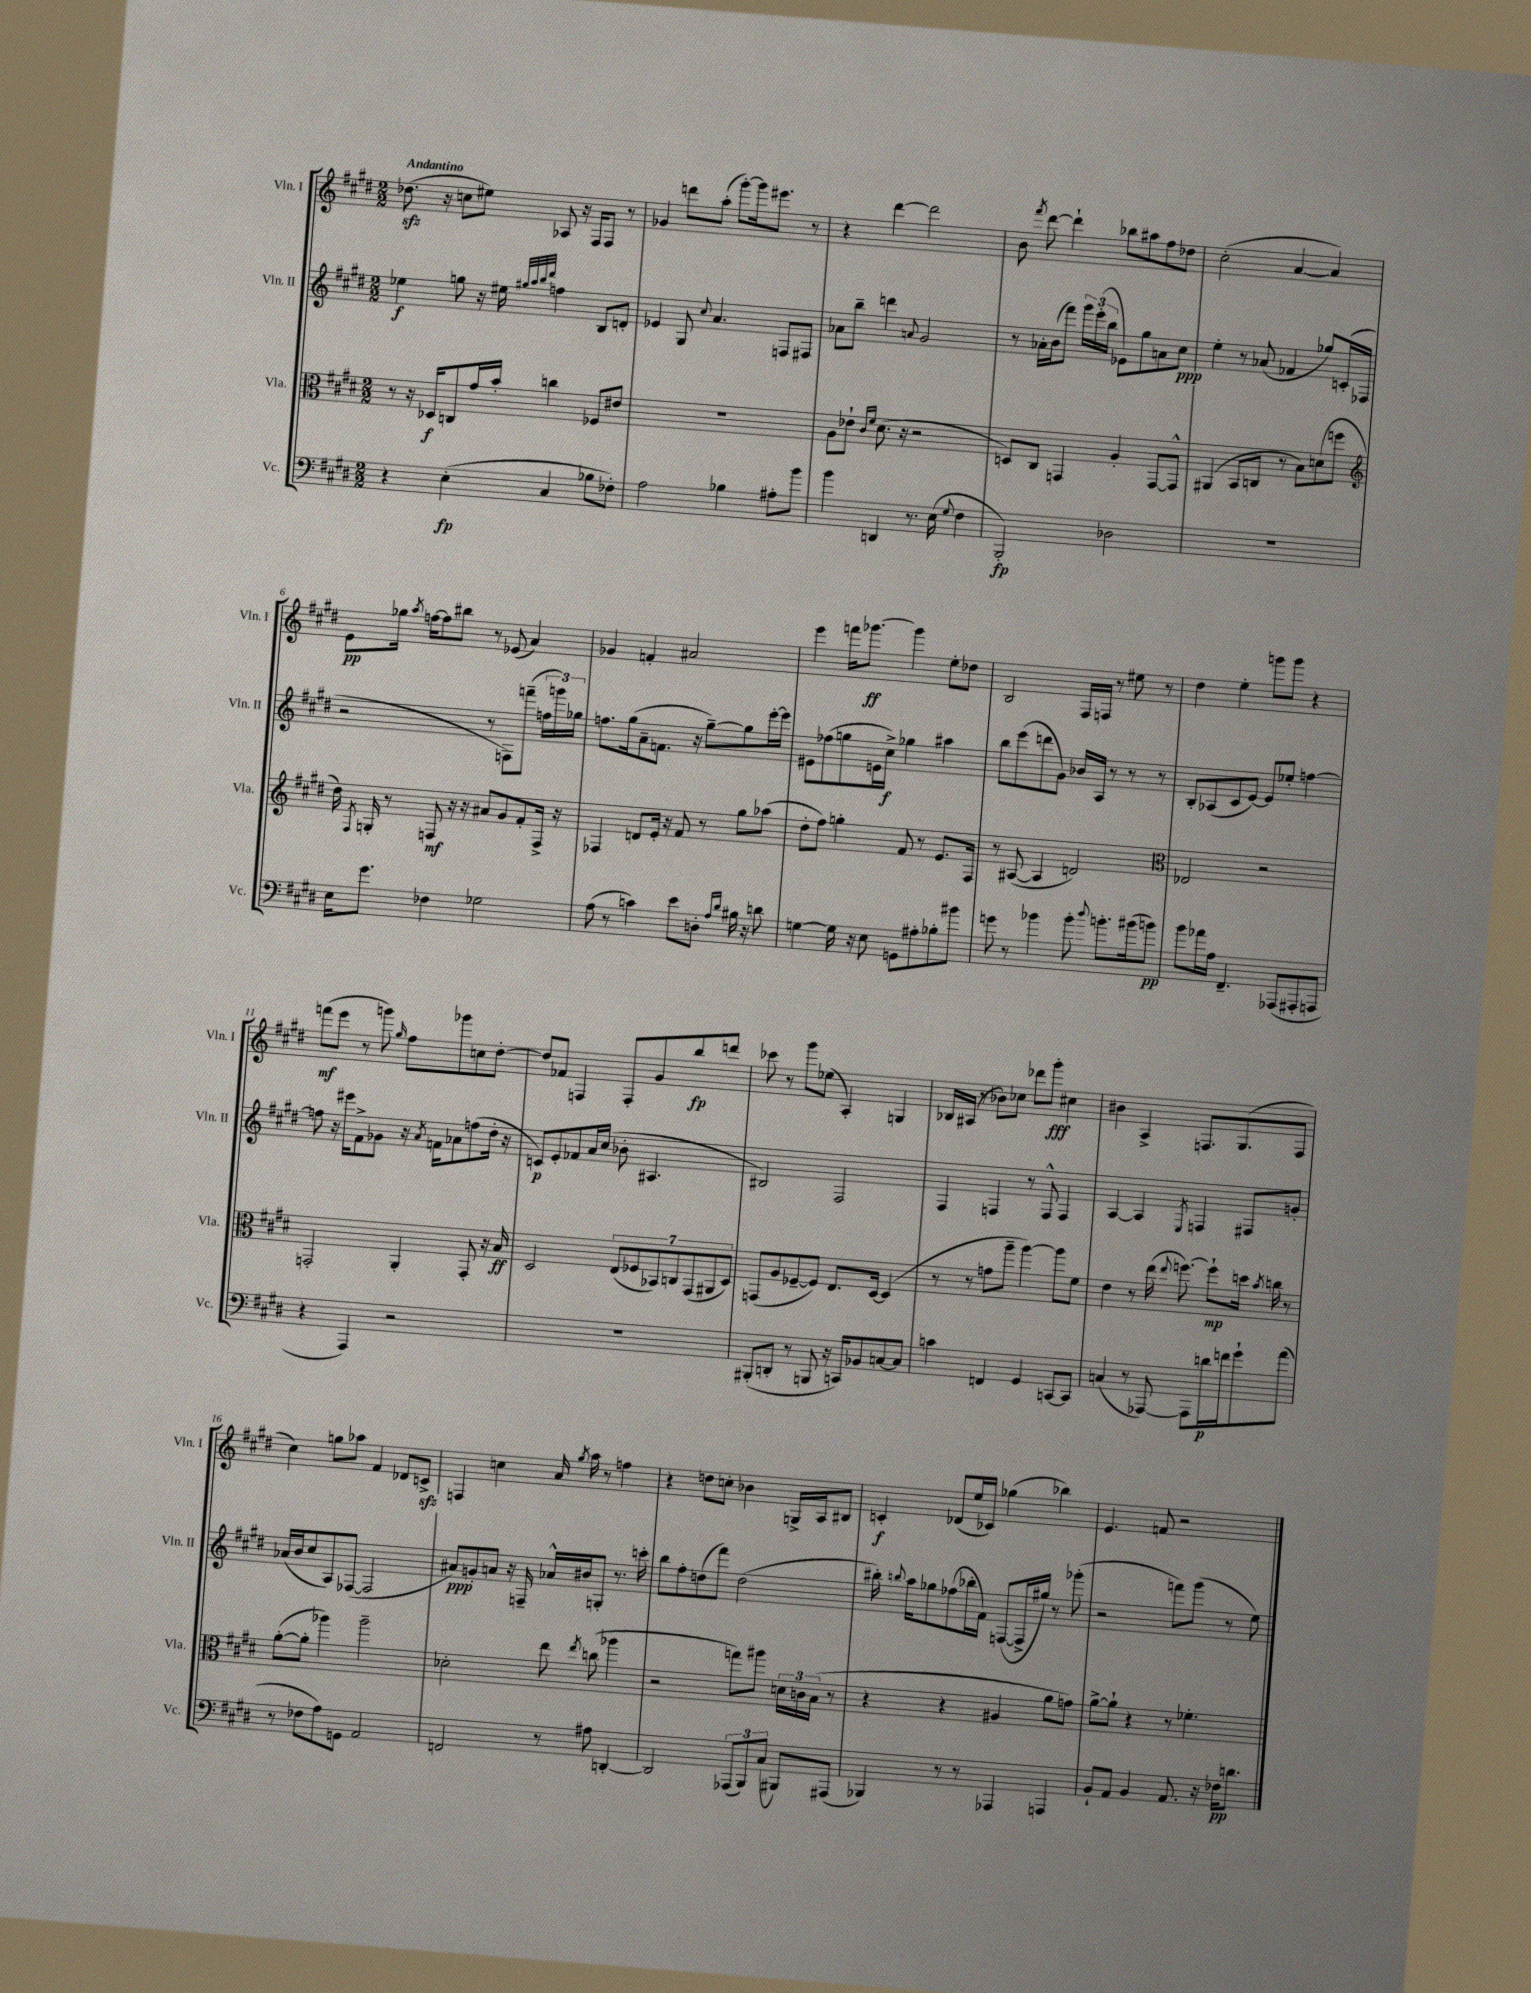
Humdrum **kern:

**kern	**dynam	**kern	**dynam	**kern	**dynam	**kern	**dynam
*part4	*part4	*part3	*part3	*part2	*part2	*part1	*part1
*staff4	*staff4	*staff3	*staff3	*staff2	*staff2	*staff1	*staff1
*I"Vc.	*	*I"Vla.	*	*I"Vln. II	*	*I"Vln. I	*
*I'Vc.	*	*I'Vla.	*	*I'Vln. II	*	*I'Vln. I	*
*clefF4	*	*clefC3	*	*clefG2	*	*clefG2	*
*k[f#c#g#d#]	*	*k[f#c#g#d#]	*	*k[f#c#g#d#]	*	*k[f#c#g#d#]	*
*M2/2	*	*M2/2	*	*M2/2	*	*M2/2	*
=1	=1	=1	=1	=1	=1	=1	=1
!	!	!	!	!	!	!LO:TX:a:B:t=Andantino	!
4r	.	8r	.	4ee-X\	f	(8.dd-Xzz\	.
.	.	16r	.	.	.	.	.
.	.	16D-X/KL	f	.	.	16r	.
(4E'\	fp	8Cn/	.	8ggn\	.	8ccn\L	.
.	.	16g#/L	.	16r	.	8ee#X\J)	.
.	.	16b'/JJ	.	16ee#X\	.	.	.
.	.	.	.	32qqgg#X/LLL	.	.	.
.	.	.	.	32qqaa/	.	.	.
.	.	.	.	32qqbb/	.	.	.
.	.	.	.	32qqddd#/JJJ	.	.	.
4C#/	.	4ccn\	.	4ffn\	.	8A-X/	.
.	.	.	.	.	.	16r	.
.	.	.	.	.	.	16F#/KL	.
8B-X\L	.	8F-X/L	.	8B/L	.	8F#/J	.
8F-X'\J)	.	8e#X/J	.	8dn'/J	.	8r	.
=2	=2	=2	=2	=2	=2	=2	=2
2A\	.	1r	.	4e-X/	.	4g-X/	.
.	.	.	.	8G#/	.	8dddn\L	.
.	.	.	.	8qqcc#/	.	.	.
.	.	.	.	4.a/	.	(8aa'\J	.
4B-X\	.	.	.	.	.	[8ggg#'\L)	.
.	.	.	.	.	.	16ggg#\k]	.
.	.	.	.	.	.	8.eee#X\J	.
8A#X'\L	.	.	.	8Fn/L	.	.	.
8b\J	.	.	.	8F#X/J	.	8r	.
=3	=3	=3	=3	=3	=3	=3	=3
4b\	.	8A\L	.	8a-X\L	.	4r	.
.	.	8e-X`\J	.	8bb~\J	.	.	.
.	.	16qqc#/LL	.	.	.	.	.
.	.	16qqf#/JJ	.	.	.	.	.
4DDn/	.	(8.d#\	.	4dddn\	.	[4ddd#\	.
.	.	16r	.	.	.	.	.
.	.	.	.	8qqan/	.	.	.
8.r	.	2r	.	2g#/	.	2ddd#\]	.
(16E\	.	.	.	.	.	.	.
8qqG#/	.	.	.	.	.	.	.
4F#\	.	.	.	.	.	.	.
=4	=4	=4	=4	=4	=4	=4	=4
2BBB'/)	fp	8Dn/L)	.	8r	.	8b\	.
.	.	.	.	.	.	8qfff#/	.
.	.	8C#/J	.	16a-X'\LL	.	[8ddd#\	.
.	.	.	.	(16b\J	.	.	.
.	.	4GGn/	.	8fff#\J)	.	4ddd#`\]	.
.	.	.	.	24ggg#\LL	.	.	.
.	.	.	.	(24eee'\	.	.	.
.	.	.	.	24bb\JJ	.	.	.
2D-X\	.	4A'/	.	8e-X\L)	.	8bb-X\L	.
.	.	.	.	8gg#\	.	8aa#X\	.
.	.	[8GG/L	.	8an\	.	8ff#\	.
.	.	8GG^^/J]	.	8cc#\J	ppp	8dd-X\J	.
=5	=5	=5	=5	=5	=5	=5	=5
1r	.	(4AA#X/	.	4ee'\	.	(2cc#'\	.
.	.	8BB/L	.	8r	.	.	.
.	.	8Cn/J	.	(8a-X/	.	.	.
.	.	8r	.	4f-X/	.	[4a/	.
.	.	8B\L)	.	.	.	.	.
.	.	(8dn\	.	8gg-X/L)	.	4a/])	.
.	.	8ffn\J	.	(16cn'/L	.	.	.
.	.	.	.	16F-X/JJ	.	.	.
!!LO:LB:g=z
=6	=6	=6	=6	=6	=6	=6	=6
*	*	*clefG2	*	*	*	*	*
16E\KL	.	16dd#\)	.	2r	.	8e\L	pp
.	.	8qF#/	.	.	.	.	.
8.g#\J	.	16Gn'/	.	.	.	.	.
.	.	8r	.	.	.	16gg-X\Jk	.
.	.	.	.	.	.	8qaa/	.
.	.	.	.	.	.	[16ffn\KL	.
4F-X\	.	8Fn/	mf	.	.	8ff\]	.
.	.	16r	.	.	.	8bb#X\J	.
.	.	16r	.	.	.	.	.
2G-X\	.	8a#X/L	.	8r	.	8r	.
.	.	8g#/	.	8Fn\L)	.	(8e-X/	.
.	.	8f#'/	.	(8fffn~\J	.	4a/)	.
.	.	16F^/Jk	.	24ffn\LL	.	.	.
.	.	.	.	24gggn\)	.	.	.
.	.	16r	.	.	.	.	.
.	.	.	.	24gg-X\JJ	.	.	.
=7	=7	=7	=7	=7	=7	=7	=7
(8A\	.	4F-X/	.	8.ffn\L	.	4g-X/	.
8r	.	.	.	.	.	.	.
.	.	.	.	(16gg#\k	.	.	.
4cn\)	.	8dn/L	.	8a~\	.	4fn'/	.
.	.	16e'/Jk	.	8.fn\J	.	.	.
.	.	16r	.	.	.	.	.
8e\L	.	8f#/	.	.	.	2a#X/	.
.	.	.	.	16r	.	.	.
8Dn'\J	.	8r	.	[8gg#~\L)	.	.	.
16qqA/LL	.	.	.	.	.	.	.
16qqd#/JJ	.	.	.	.	.	.	.
16B#X\	.	8gg#\L	.	8gg#\]	.	.	.
16r	.	.	.	.	.	.	.
8dn\	.	(8aa-X\J	.	[16eee'\L	.	.	.
.	.	.	.	16eee\JJ]	.	.	.
=8	=8	=8	=8	=8	=8	=8	=8
[4Gn\	.	8dd#'\L	.	8e#X\L	.	4eee\	.
.	.	8ff#\J)	.	(8ff-X\	.	.	.
16G\]	.	4ggn'\	.	8ggn\	.	16fffn\KL	.
16r	.	.	.	.	.	[8.ggg-X\J	ff
8E\	.	.	.	16en\L	.	.	.
.	.	.	.	16cc#^\JJ)	f	.	.
8GGn\L	.	8f#/	.	4gg-X\	.	4ggg-\]	.
8A#X'\	.	8r	.	.	.	.	.
8B-X'\	.	8.e/L	.	4aa#X\	.	8ee'\L	.
8b#X\J	.	.	.	.	.	8dd-X\J	.
.	.	16F#/Jk	.	.	.	.	.
=9	=9	=9	=9	=9	=9	=9	=9
8gn\	.	8r	.	8bb\L	.	2B/	.
8r	.	([8A#X/	.	(8eee\	.	.	.
4b-X\	.	4A#/]	.	8dddn\	.	.	.
.	.	.	.	8g#\J)	.	.	.
8b-'\	.	2dn/)	.	16b-X/LL	.	16F#/LL	.
.	.	.	.	16A/JJ	.	16Fn/JJ	.
8qqdd#/	.	.	.	.	.	.	.
8.bn'\L	.	.	.	8r	.	8r	.
.	.	.	.	8r	.	8ee#X\	.
(16b#X\k	.	.	.	.	.	.	.
8bn\J)	pp	.	.	8r	.	8r	.
=10	=10	=10	=10	=10	=10	=10	=10
*	*	*clefC3	*	*	*	*	*
8b\L	.	2E-X/	.	8B'/L	.	4dd#\	.
16a-X\L	.	.	.	(8A-X/	.	.	.
16A\JJ	.	.	.	.	.	.	.
4.FF#~/	.	.	.	8c#/	.	4ee'\	.
.	.	.	.	[8e/J)	.	.	.
.	.	2r	.	8e/L]	.	8gggn\L	.
(8AAA-X/L	.	.	.	8ee-X'/J	.	8ggg\J	.
8AAA#X'/	.	.	.	[4ffn\	.	4r	.
8AAAn/J	.	.	.	.	.	.	.
!!LO:LB:g=z
=11	=11	=11	=11	=11	=11	=11	=11
4r	.	2GGn'/	.	8ffn\]	.	(8fffn\L	mf
.	.	.	.	16r	.	8eee\J	.
.	.	.	.	16eee#X\KL	.	.	.
4AAA/)	.	.	.	8f#^\	.	8r	.
.	.	.	.	8g-X\J	.	8gggn\)	.
.	.	.	.	.	.	16qqgg#/	.
2r	.	4AA'/	.	16r	.	8ff#\L	.
.	.	.	.	8qa/	.	.	.
.	.	.	.	16fn\KL	.	.	.
.	.	.	.	8a-X\	.	8ggg-X\	.
.	.	8GG'/	.	(8ffn\	.	8ccn\	.
.	.	16r	.	16dd#'\Jk	.	[8dd#'\J	.
.	.	16B/	ff	16r	.	.	.
=12	=12	=12	=12	=12	=12	=12	=12
1r	.	2D#/	.	8cn/L)	p	8dd#/L]	.
.	.	.	.	8e'/	.	8f-X/J	.
.	.	.	.	8f-X/	.	4Fn/	.
.	.	.	.	16a/L	.	.	.
.	.	.	.	(16cc#/JJ	.	.	.
.	.	(14E/L	.	8b-X'\	.	8F'/L	.
.	.	14F-X/	.	.	.	.	.
.	.	.	.	4.A#X/	.	8g#/	.
.	.	14BB-X/)	.	.	.	.	.
.	.	14Cn/	.	.	.	.	.
.	.	.	.	.	.	8bb/	fp
.	.	(14GG#/	.	.	.	.	.
.	.	14AA#X/	.	.	.	.	.
.	.	.	.	.	.	8dddn/J	.
.	.	14D#/J)	.	.	.	.	.
=13	=13	=13	=13	=13	=13	=13	=13
(8BBB#X'/L	.	(8GGn/L	.	2B#X/)	.	8ccc-X\	.
8DDn'/J	.	8A/	.	.	.	8r	.
8r	.	[8F-X~/	.	.	.	8ggg#\L	.
8BBBn/	.	8F-/J])	.	.	.	(8ee-X\J	.
16r	.	8.E/L	.	2F#/	.	4A'/)	.
16CCn/KL)	.	.	.	.	.	.	.
8BB-X/	.	.	.	.	.	.	.
.	.	[16D#/Jk	.	.	.	.	.
[8Cn/	.	(4D#/]	.	.	.	4Gn/	.
8C/J]	.	.	.	.	.	.	.
=14	=14	=14	=14	=14	=14	=14	=14
4cn\	.	8r	.	4F#/	.	16B-X/LL	.
.	.	.	.	.	.	(16A#X/JJ	.
.	.	8r	.	.	.	8r	.
4FFn/	.	8gn\L	.	4Fn/	.	8b-X\L)	.
.	.	8aa~\J	.	.	.	8cc-X\J	.
4GG#/	.	[4aa\)	.	8r	.	8ddd-X\L	.
.	.	.	.	8F^^/	.	8ggg#'\J	fff
[8CCn/L	.	8aa\L]	.	4F/	.	4cc#X\	.
8CC/J]	.	8f#\J	.	.	.	.	.
=15	=15	=15	=15	=15	=15	=15	=15
(4Cn/	.	4e\	.	[4A/	.	4b#X\	.
8r	.	8r	.	4A/]	.	4A^/	.
[8AAA-X/)	.	(16ee\	.	.	.	.	.
.	.	8qqee/	.	.	.	.	.
.	.	[8.ffn\)	.	.	.	.	.
.	.	.	.	8qE/	.	.	.
8AAA-\L]	.	.	.	4Fn/	.	8.Fn/L	.
16dn\L	p	8ff`\L]	mp	.	.	.	.
16fn\J	.	.	.	.	.	(8.G#/	.
8g#`\	.	16ddn\Jk	.	8F#X/L	.	.	.
.	.	8qb/	.	.	.	.	.
.	.	16ccn\	.	.	.	.	.
(8a\J	.	8r	.	8gn'/J	.	8F/J	.
!!LO:LB:g=z
=16	=16	=16	=16	=16	=16	=16	=16
8r	.	([8a'\L	.	(16a-X/LL	.	4cc#\)	.
.	.	.	.	16b/J	.	.	.
8F-X\L	.	8a'\J]	.	8cc#/	.	.	.
8A\)	.	4aa-X\)	.	8A/)	.	8ggn\L	.
8GGn\J	.	.	.	([8F-X/J	.	8aa-X\J	.
2AA/	.	2aa-~\	.	2F-/]	.	4f#/	.
.	.	.	.	.	.	8d-X/L	.
.	.	.	.	.	.	8cnzz^/J	.
=17	=17	=17	=17	=17	=17	=17	=17
2FFn/	.	2d-X'\	.	8a#X/L)	ppp	4Fn/	.
.	.	.	.	8gn'/	.	.	.
.	.	.	.	8an/J	.	4ccn\	.
.	.	.	.	16r	.	.	.
.	.	.	.	16Fn~/	.	.	.
8r	.	8ee\	.	16a-X^^/LL	.	16a/	.
.	.	.	.	.	.	8qgg#/	.
.	.	.	.	16b#X/J	.	16aa\	.
.	.	8qee/	.	.	.	.	.
8A#X\	.	(8ccn\	.	8Gn'/J	.	8r	.
[4DDn'/	.	4aa-X\	.	8.r	.	4ffn\	.
.	.	.	.	16cccn'\	.	.	.
=18	=18	=18	=18	=18	=18	=18	=18
2DD/]	.	2r	.	8bb\L	.	4r	.
.	.	.	.	8ff#'\	.	.	.
.	.	.	.	(8ddn\	.	8ddn\L	.
.	.	.	.	8fff#\J)	.	8ccn'\J	.
(12AAA-X/L	.	8ggn\L)	.	(2dd\	.	4b-X\	.
12BBB/)	.	.	.	.	.	.	.
.	.	8aa#X\J	.	.	.	.	.
(12C#/J	.	.	.	.	.	.	.
8BBB#X/L)	.	24dn\LL	.	.	.	16Gn^/LL	.
.	.	24cn\	.	.	.	.	.
.	.	.	.	.	.	16A/J	.
.	.	(24B\JJ	.	.	.	.	.
(8AAA#X/J	.	8r	.	.	.	8B#X/J	.
=19	=19	=19	=19	=19	=19	=19	=19
4BBB-X/)	.	4r	.	16bb#X'\)	.	4cn'/	f
.	.	.	.	8qqbbn/	.	.	.
.	.	.	.	16aa\KL	.	.	.
.	.	.	.	8gg-X\	.	.	.
8r	.	4r	.	(8ff-X\	.	(8d-X/L	.
8r	.	.	.	16bb-X'\L	.	16ee/L	.
.	.	.	.	16f#\JJ)	.	16c-X/JJ)	.
4AAA-X/	.	4A#X/	.	([8Fn/L	.	(4gg-X\	.
.	.	.	.	16F^/L]	.	.	.
.	.	.	.	16gg#X/JJ)	.	.	.
4AAAn/	.	8a\L	.	8r	.	4bb-X\)	.
.	.	8gn\J)	.	(8ggg-X'\	.	.	.
=20	=20	=20	=20	=20	=20	=20	=20
8BB`/L	.	[8a^\L	.	2r	.	4.e/	.
8AA/J	.	8a`\J]	.	.	.	.	.
4BB/	.	4r	.	.	.	.	.
.	.	.	.	.	.	8fn/	.
8.AA/	.	8r	.	8fffn\L)	.	2r	.
.	.	4.f-X'\	.	(8ggg#\J	.	.	.
16r	.	.	.	.	.	.	.
16F-X\KL	pp	.	.	8r	.	.	.
8.dn\J	.	.	.	.	.	.	.
.	.	.	.	8ee\)	.	.	.
==	==	==	==	==	==	==	==
*-	*-	*-	*-	*-	*-	*-	*-
